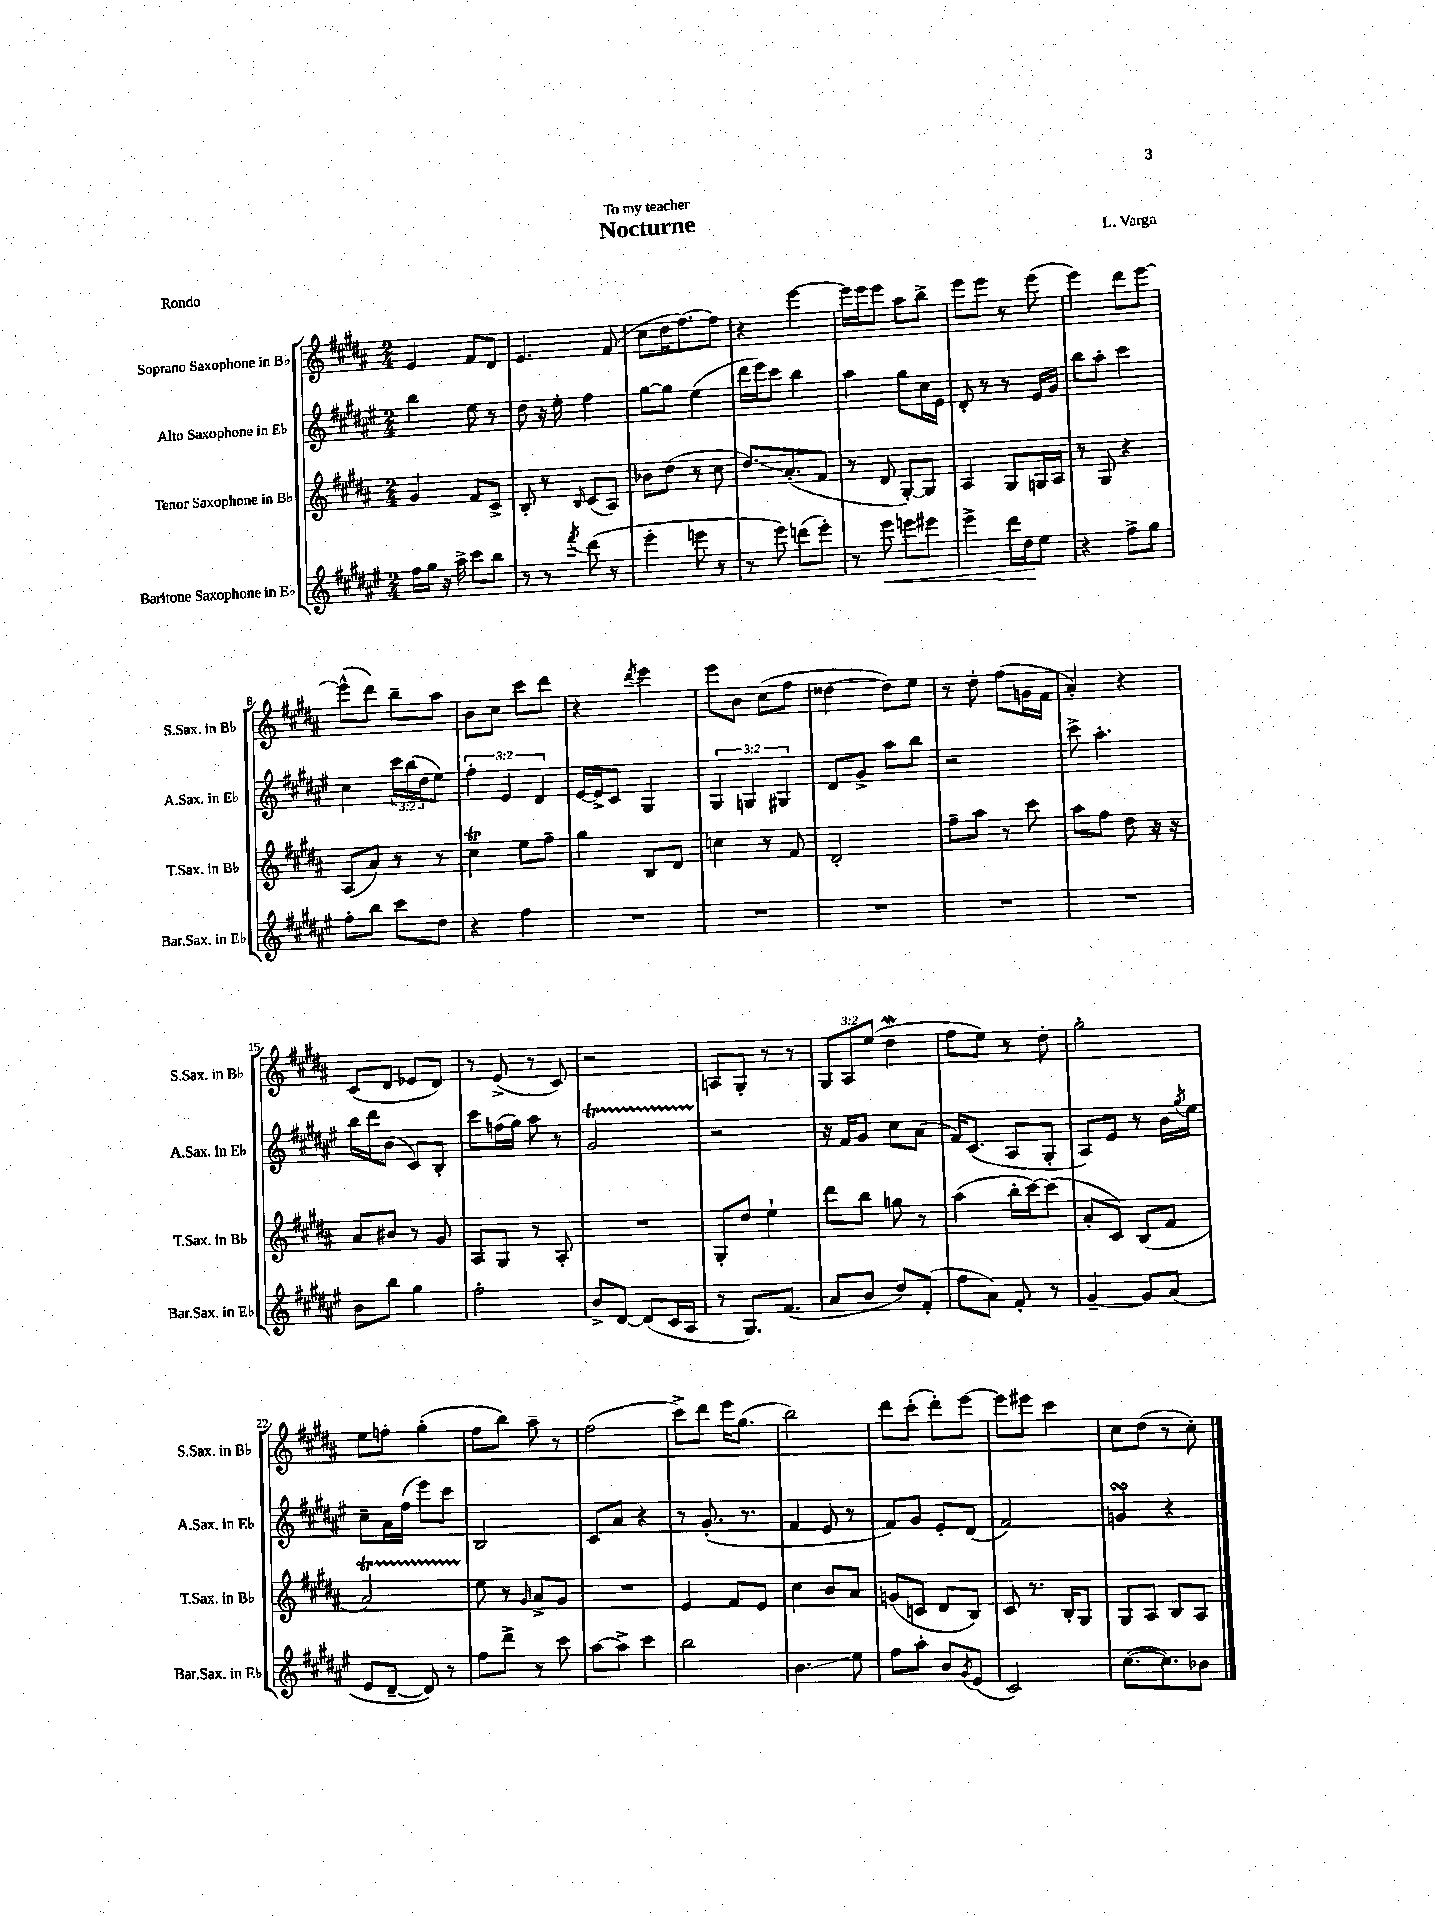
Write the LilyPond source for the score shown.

\header { title = "Nocturne" composer = "L. Varga" dedication = "To my teacher" piece = "Rondo" }
<<
\new StaffGroup <<
\new Staff = "s0" \with { instrumentName = "Soprano Saxophone in Bb" shortInstrumentName = "S.Sax. in Bb" } {
    \clef treble \key b \major \numericTimeSignature \time 2/4 \override Staff.TupletNumber.text = #tuplet-number::calc-fraction-text
    e'4 fis'8 dis'8 |
    e'4. fis'8( |
    cis''8 dis''16 fis''8.~) fis''8 |
    r4 e'''4~ |
    e'''16 e'''16 e'''8 ais''8 b''8-> |
    e'''8 e'''8 r8 e'''8( |
    e'''4) dis'''8 e'''8~ |
    e'''8-^( dis'''8) b''8-- ais''8 |
    b'8 cis''8 cis'''8 dis'''8 |
    r4 \acciaccatura { dis'''8 } e'''4 |
    e'''8 b'8 cis''8( fis''8 |
    disis''4~ disis''8) e''8 |
    r8 dis''8-. fis''8( g'16 fis'16 |
    ais'4-.) r4 |
    cis'8( dis'8 ees'8 dis'8) |
    r8 e'8->( r8 cis'8) |
    r2 |
    a8 gis8-. r8 r8 |
    \tuplet 3/2 { gis8 ais8 e''8( } dis''4\mordent |
    fis''8 e''8) r8 dis''8-. |
    gis''2-. |
    e''8 f''8-. gis''4-.( |
    fis''8 b''8) ais''8-- r8 |
    fis''2( |
    cis'''8->) dis'''8 e'''16 gis''8.( |
    b''2) |
    dis'''8 cis'''8-.( dis'''8-.) e'''8~ |
    e'''8 eis'''8 cis'''4 |
    cis''8 dis''8( r8 cis''8-.) \bar "|." |
}
\new Staff = "s1" \with { instrumentName = "Alto Saxophone in Eb" shortInstrumentName = "A.Sax. in Eb" } {
    \clef treble \key fis \major \numericTimeSignature \time 2/4 \override Staff.TupletNumber.text = #tuplet-number::calc-fraction-text
    b''4 eis''8 r8 |
    dis''8 r16 eis''16-. fis''4 |
    gis''8~ gis''8 eis''4( |
    dis'''16 eis'''16) cis'''8 b''4 |
    ais''4 gis''8 cis''16 eis'16 |
    dis'8-. r8 r8 eis'16 gis'16 |
    b''8 ais''8-. cis'''4 |
    cis''4 \tuplet 3/2 { cis'''16 b''16( dis''16 } eis''8) |
    \tuplet 3/2 { fis''4-. eis'4 dis'4 } |
    eis'16~ eis'16-> cis'8 gis4 |
    \tuplet 3/2 { gis4 g4 gis4 } |
    dis'8 gis'8-> ais''8 b''8 |
    r2 |
    cis'''8-> ais''4.-. |
    b''16 dis'''16 b'8( cis'8) b8-. |
    cis'''8 f''16( gis''16) ais''8 r8 |
    gis'2\startTrillSpan |
    r2\stopTrillSpan |
    r16 fis'16 gis'8 cis''8 ais'8( |
    fis'16) cis'8.( ais8 gis8-. |
    ais8) eis'8 r8 b'16 \acciaccatura { gis''8 } eis''16 |
    cis''8-- ais'16 fis''16( eis'''8) cis'''8 |
    b2 |
    cis'8 ais'8 r4 |
    r8 gis'8.-.( r8. |
    fis'4 eis'8 r8 |
    fis'8) gis'8 eis'8-. dis'8( |
    fis'2) |
    g'4\turn r4 \bar "|." |
}
\new Staff = "s2" \with { instrumentName = "Tenor Saxophone in Bb" shortInstrumentName = "T.Sax. in Bb" } {
    \clef treble \key b \major \numericTimeSignature \time 2/4
    gis'4 fis'8 cis'8-> |
    b8-. r8 \grace { b16 } cis'8( ais8) |
    bes'8 dis''8( r8 cis''8 |
    dis''8.\glissando) ais'8.-.( fis'8 |
    r8 dis'8 gis8~-.) gis8 |
    ais4 gis8 g16 ais16 |
    r8 gis8 r4 |
    ais8( ais'8) r8 r8 |
    cis''4\trill e''8 fis''8-- |
    gis''4 b8 dis'8 |
    c''4 r8 fis'8 |
    dis'2-. |
    fis''8-- ais''8 r8 cis'''8 |
    ais''8 fis''8 dis''8 r16 r16 |
    ais'8 bis'8 r8 gis'8 |
    ais8 gis8 r8 ais8-. |
    R2 |
    gis8-. dis''8 e''4-! |
    dis'''8 b''8 g''8 r8 |
    ais''4( b''16-. cis'''16~) cis'''8( |
    ais'8-. cis'8) b8( fis'8 |
    ais'2\startTrillSpan) |
    e''8\stopTrillSpan r8 \grace { gis'16 } ais'8-> gis'8 |
    R2 |
    e'4 fis'8 e'8 |
    cis''4 b'8 ais'8 |
    g'8( c'8 dis'8 b8) |
    cis'8 r8. b16-. gis8 |
    gis8 ais8 b8 ais8 \bar "|." |
}
\new Staff = "s3" \with { instrumentName = "Baritone Saxophone in Eb" shortInstrumentName = "Bar.Sax. in Eb" } {
    \clef treble \key fis \major \numericTimeSignature \time 2/4
    fis''16 gis''16 r16 ais''16-> cis'''8 b''8 |
    r8 r8 \acciaccatura { fis'''8 } dis'''8( r8 |
    eis'''4-. e'''8 r8 |
    r8 eis'''8) d'''8( eis'''8-.) |
    r8 eis'''8\< e'''8 eis'''8 |
    eis'''4-> dis'''16 dis''16\! eis''8 |
    r4 fis''8-> gis''8 |
    fis''8-. b''8 cis'''8 dis''8 |
    r4 fis''4 |
    R2 |
    R2 |
    R2 |
    R2 |
    R2 |
    b'8 b''8 gis''4 |
    fis''2-. |
    b'8-> dis'8~ dis'8( cis'16 ais16 |
    r8 gis8.) fis'8.( |
    ais'8 b'8 dis''8) fis'8-.( |
    fis''8 ais'8) fis'8-. r8 |
    gis'4~-- gis'8 ais'8( |
    eis'8 dis'8~-- dis'8) r8 |
    fis''8 dis'''8-> r8 cis'''8 |
    ais''8~ ais''8-> cis'''4 |
    b''2 |
    b'4.\glissando eis''8 |
    fis''8 ais''8-. b'8 \acciaccatura { gis'8 } eis'8( |
    cis'2) |
    cis''8.~( cis''8.) bes'8 \bar "|." |
}
>>
>>
